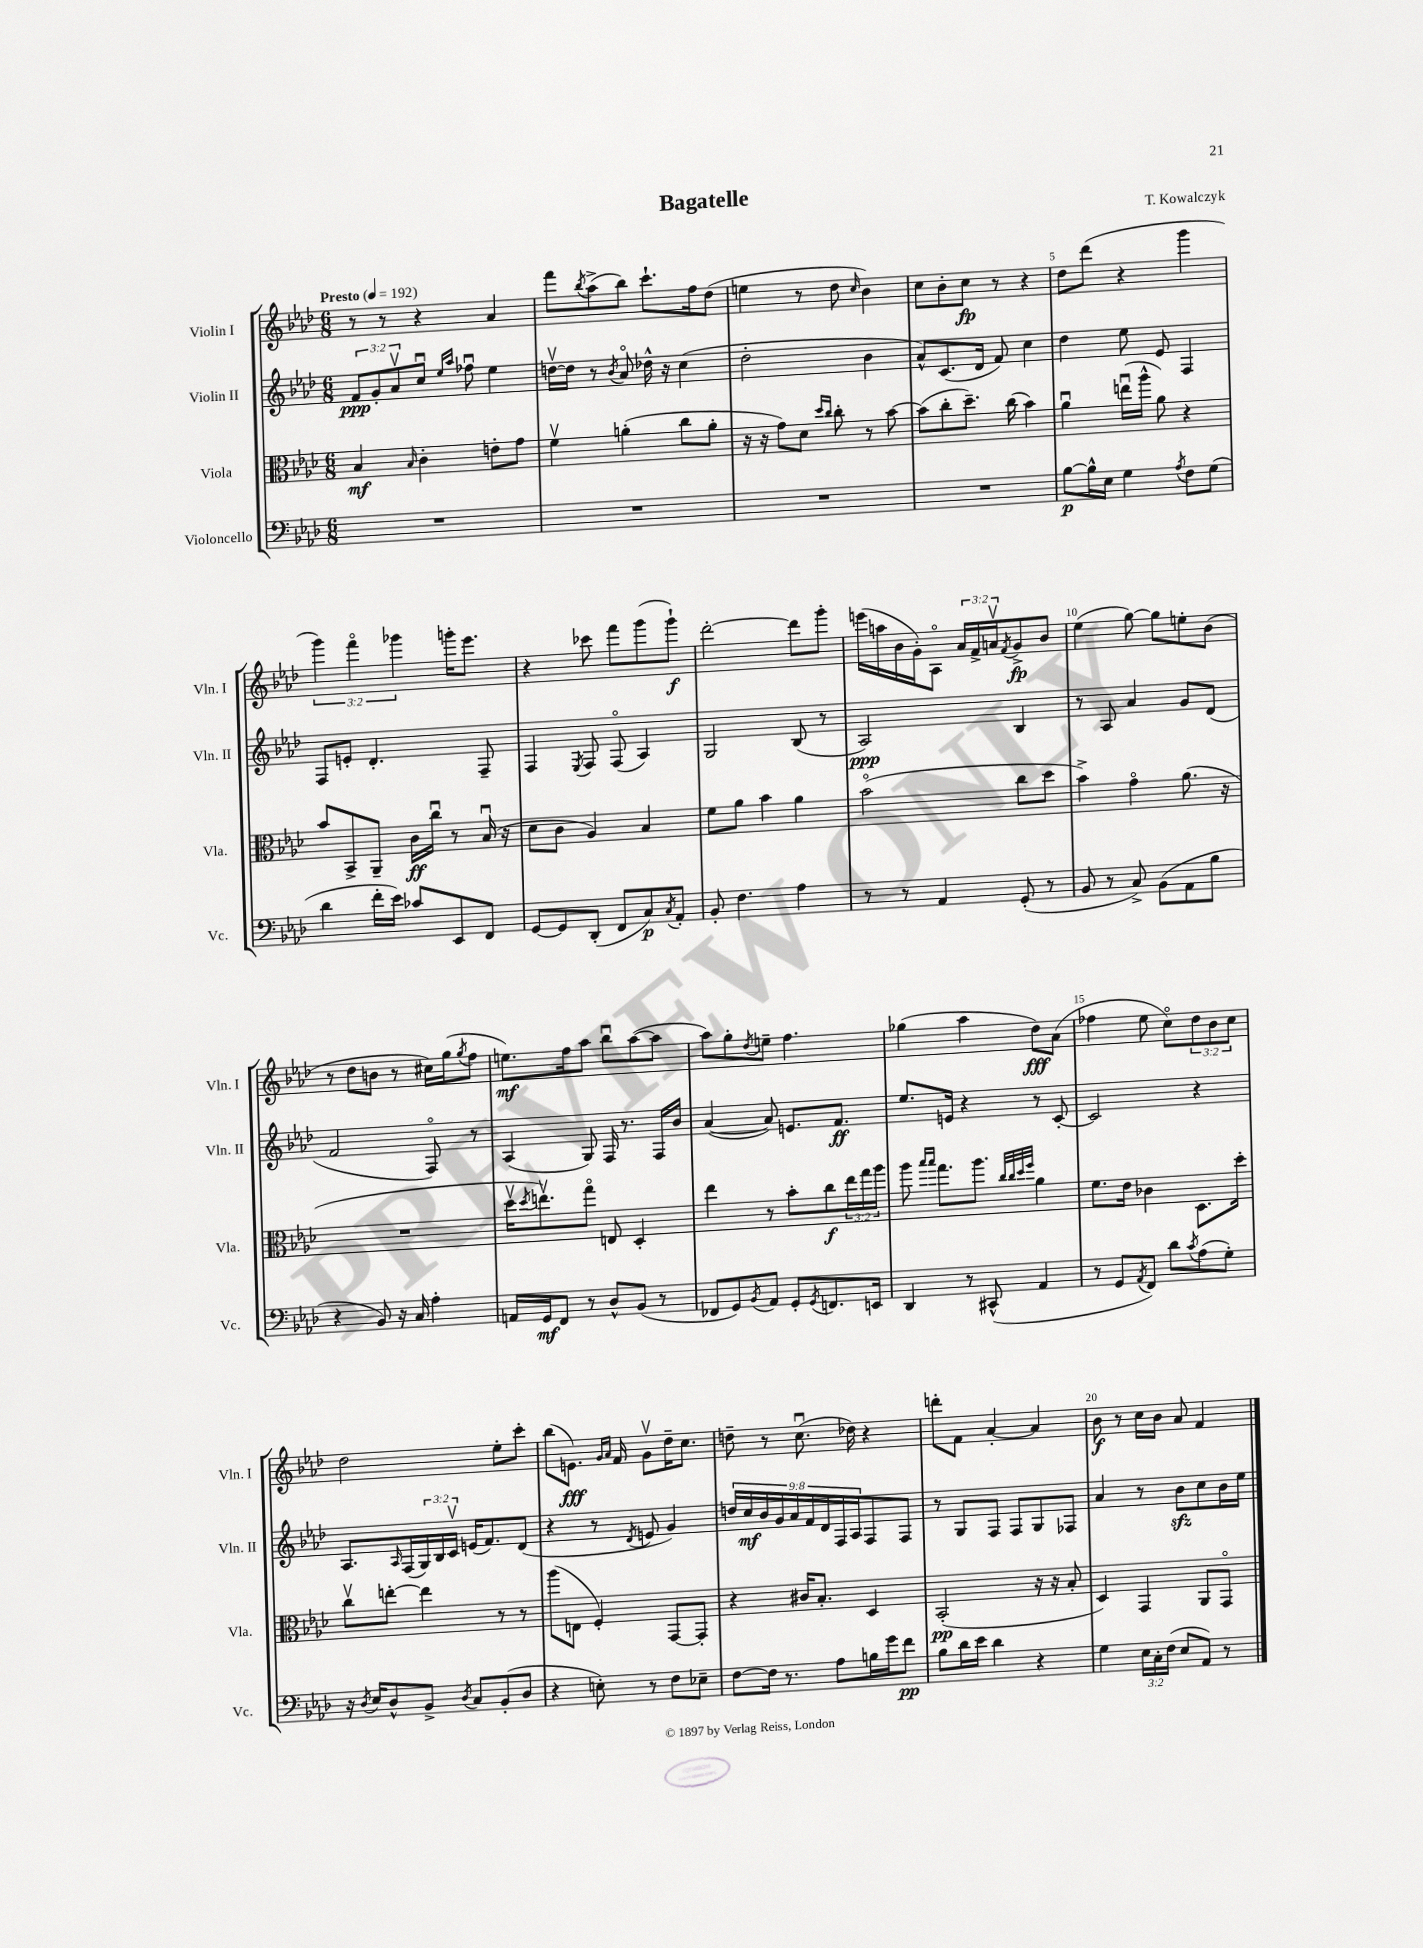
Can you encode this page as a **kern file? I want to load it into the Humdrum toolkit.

**kern	**kern	**kern	**kern
*staff4	*staff3	*staff2	*staff1
*clefF4	*clefC3	*clefG2	*clefG2
*k[b-e-a-d-]	*k[b-e-a-d-]	*k[b-e-a-d-]	*k[b-e-a-d-]
*M6/8	*M6/8	*M6/8	*M6/8
*MM192	*MM192	*MM192	*MM192
2.r	4B-/	12f/L	8r
.	.	12g'/	.
.	.	.	8r
.	.	12a-v/	.
.	16qqB-/	.	.
.	4c'\	8ccu/J	4r
.	.	16qqee-/LL	.
.	.	16qqaa-/JJ	.
.	.	8ff-u\	.
.	8e'\L	4ee-\	4a-/
.	8g\J	.	.
=	=	=	=
2.r	4fv\	[16ddv\LL	8fff\L
.	.	16dd\]JJ	.
.	.	.	8qbb-/
.	.	8r	(8aa-^\
.	.	8qb-/	.
.	(4a'\	8a-o/	8bb-\J)
.	.	16dd-^^\	8.ccc`\L
.	.	16r	.
.	8cc\L	(4cc\	.
.	.	.	16ff\k
.	8a'\J	.	(8dd-\J
=	=	=	=
2.r	16r	2dd-'\	4ee\
.	16r	.	.
.	8g\L)	.	.
.	8d-\J	.	8r
.	16qqdd-/LL	.	.
.	16qqcc/JJ	.	.
.	8cc'\	.	8dd-\
.	.	.	16qqcc/
.	8r	4b-\	4b-\)
.	[8b-\	.	.
=	=	=	=
2.r	(8b-\]L	8a-^^/L)	8cc\L
.	8cc'\	(8.c/	8b-'\
.	8.dd-~\J)	.	8cc\J
.	.	16d-/Jk	.
.	.	8f/)	8r
.	(16cc\	.	.
.	4b-\)	4cc\	4r
=	=	=	=
[8B-\L	4a-u\	4dd-\	8dd-\L
16B-^^\]L	.	.	(8ddd-\J
16E-\JJ	.	.	.
4G\	(16eeu\LL	8ee-\	4r
.	16aa-^^\JJ	.	.
.	8a-\)	8e-/	.
8qA-/	.	.	.
8F\L	4r	4F/	4ggg\
(8G\J	.	.	.
=	=	=	=
4d-\	8b-/L	8F/L	6ggg\)
.	8BB-^/	8e'/J	.
.	.	.	6fffo\
16f'\LL	8AA-~/J	4.d-'/	.
16e-\JJ)	.	.	.
.	.	.	6ggg-\
8c-/L	16c\LL	.	.
.	16ccu\JJ	.	.
8EE-/	8r	.	16ggg'\LK
.	.	.	8.eee-\J
8FF/J	(16B-u/	8F~/	.
.	16r	.	.
=	=	=	=
[8GG/L	8d-\L	4F/	4r
8GG/]	8c\J	.	.
.	.	8qE-/	.
(8DD-'/J	4A-/)	8F/	8ccc-\
8FF/L	.	(8Fo/	8fff\L
8C/)	4B-/	4A-/)	(8ggg\
8qC/	.	.	.
8AA-'/J	.	.	8ggg`\J)
=	=	=	=
8BB-'/	8f\L	2G/	[2ddd-'\
4.F\	8a-\J	.	.
.	4b-\	.	.
4A-\	4a-\	(8B-/	8ddd-\]L
.	.	8r	8ggg'\J
=	=	=	=
8r	(2b-o\	2A-/)	(16eee\LL
.	.	.	16aa\
8r	.	.	16b-\
.	.	.	16g'\J)
4AA-/	.	.	8A-o\J
.	.	.	24a-/LL
.	.	.	24f^/
.	.	.	24av/J
.	.	.	8qf/
(8GG'/	8cc\L	4B-/	8g^/
8r	8dd-\J	.	8b-/J
=	=	=	=
8BB-/	4b-^\)	8r	(4ee-\
8r	.	8A-/	.
8C^/)	4go\	4a-/	[8gg\)
(8BB-\L	.	.	8gg\]L
8AA-\	(8.a-\	8g/L	8ee'\
8B-\J	.	(8d-/J	(8b-\J
.	16r	.	.
=	=	=	=
4r	2.r	2f/	8r
.	.	.	8dd-\L
8BB-/)	.	.	8b\J
16r	.	.	8r
16C/	.	.	.
4A-'\	.	8Fo/)	16cc#\LL)
.	.	.	(16gg\J
.	.	.	8qgg/
.	.	8r	8ff\J
=	=	=	=
16AA/LL	16dd-v\LK	(4A-/	8.ee\L)
.	8qdd-/	.	.
16GG/J	8.eev\)	.	.
8FF/J	.	.	.
.	.	.	16ff\k
8r	8ggo\J	8G/)	8aa-\J
8D-^^/L	8E/	16F/	8bb-u\L
.	.	8.r	.
(8BB-/J	4D-'/	.	([8aa-\
8r	.	16F/LL	8aa-\]J
.	.	16b-/JJ	.
=	=	=	=
8FF-/L	4ee-\	([4a-/	8aa-\L)
8GG/)	.	.	8gg'\
8qBB-/	.	.	8qdd-/
8AA-/J	8r	8a-/])	8ee~\J
8GG'/L	8b-'\L	8.e/L	4.ff\
8qGG/	.	.	.
8.FF/	8cc\	.	.
.	.	8.f/J	.
.	24ee-\L	.	.
.	24gg\	.	.
16EE/Jk	.	.	.
.	24aa-\JJ	.	.
=	=	=	=
4DD-/	8aa-\	8.ee-/L	(4gg-\
.	16qqbb-/LL	.	.
.	16qqbb-/JJ	.	.
.	8.gg\L	.	.
.	.	16e/Jk	.
8r	.	4r	4aa-\
.	8.aa-\J	.	.
(8CC#^^/	.	.	.
.	32qqcc/LLL	.	.
.	32qqcc/	.	.
.	32qqdd-/	.	.
.	32qqff/JJJ	.	.
4AA-/	4a-\	8r	8dd-\L)
.	.	[8c'/	(8a-\J
=	=	=	=
8r	8.f\L	2c/]	4ff-\
8GG/L	.	.	.
.	16e-\Jk	.	.
8qAA-/	.	.	.
8FF/J)	4c-\	.	8ee-\
8d-\L	.	.	8cco\L)
8qc/	.	.	.
(8A-\	8.D-\L	4r	12dd-\
.	.	.	12b-\
8G'\J)	.	.	.
.	.	.	12cc\J
.	16dd-'\Jk	.	.
=	=	=	=
16r	8ccv\L	8.A-/L	2dd-\
8qD-/	.	.	.
16E-/LK	.	.	.
8D-^^/	[8ee'\J	.	.
.	.	16qqA-/	.
.	.	(16F/L	.
8BB-^/J	4ee\]	24G/)	.
.	.	24B-/	.
.	.	24cv/JJ	.
8qD-/	.	.	.
8C/L	.	(16e/LK	.
.	.	8.f/)	.
(8BB-'/	8r	.	8ee-'\L
8D-/J	8r	(8d-/J	8ccc'\J
=	=	=	=
4r	(8aa-\L	4r	(8bb-\L
.	8E\J	.	8.e\J)
8E'\)	4F'/)	8r	.
.	.	.	16qqg/LL
.	.	.	16qqa-/JJ
.	.	.	16f/
.	.	8qd-/	.
8r	.	8e/	8gv\L
8F\L	[8GG/L	4g/)	16dd-~\K
.	.	.	8.cc\J
8E-~\J	8GG'/]J	.	.
=	=	=	=
[8F\L	4r	18dd/LL	8dd~\
.	.	18cc/	.
.	.	18b-/	.
16F\]Jk	.	.	8r
.	.	18g/	.
8.r	.	.	.
.	.	18a-/	.
.	16c#/LK	.	(8.ccu\
.	.	18f/	.
.	8.B-'/J	.	.
.	.	18d-/	.
8A-\L	.	.	.
.	.	18F/	.
.	.	.	16dd-\)
.	.	18A-/J	.
16B\L	4D-/	8F/	4r
16g\J	.	.	.
8f\J	.	8F/J	.
=	=	=	=
8B-\L	(2BB-'/	8r	8ddd'\L
16d-\L	.	8G/L	8f\J
16e-\JJ	.	.	.
4d-\	.	8F/J	[4a-'/
.	.	8F/L	.
4r	16r	8G/	4a-/]
.	16r	.	.
.	8B-'/	8F-/J	.
=	=	=	=
4G\	4D-/)	4a-/	8b-\
.	.	.	8r
24E-\LL	4GG/	8r	16cc\LL
24C'\	.	.	.
.	.	.	16b-\JJ
(24F\JJ	.	.	.
8E-/L	.	8b-\L	8a-/
8AA-/J)	8AA-/L	8cc\	4f/
8r	8GGo/J	16b-\L	.
.	.	16ee-\JJ	.
==	==	==	==
*-	*-	*-	*-
